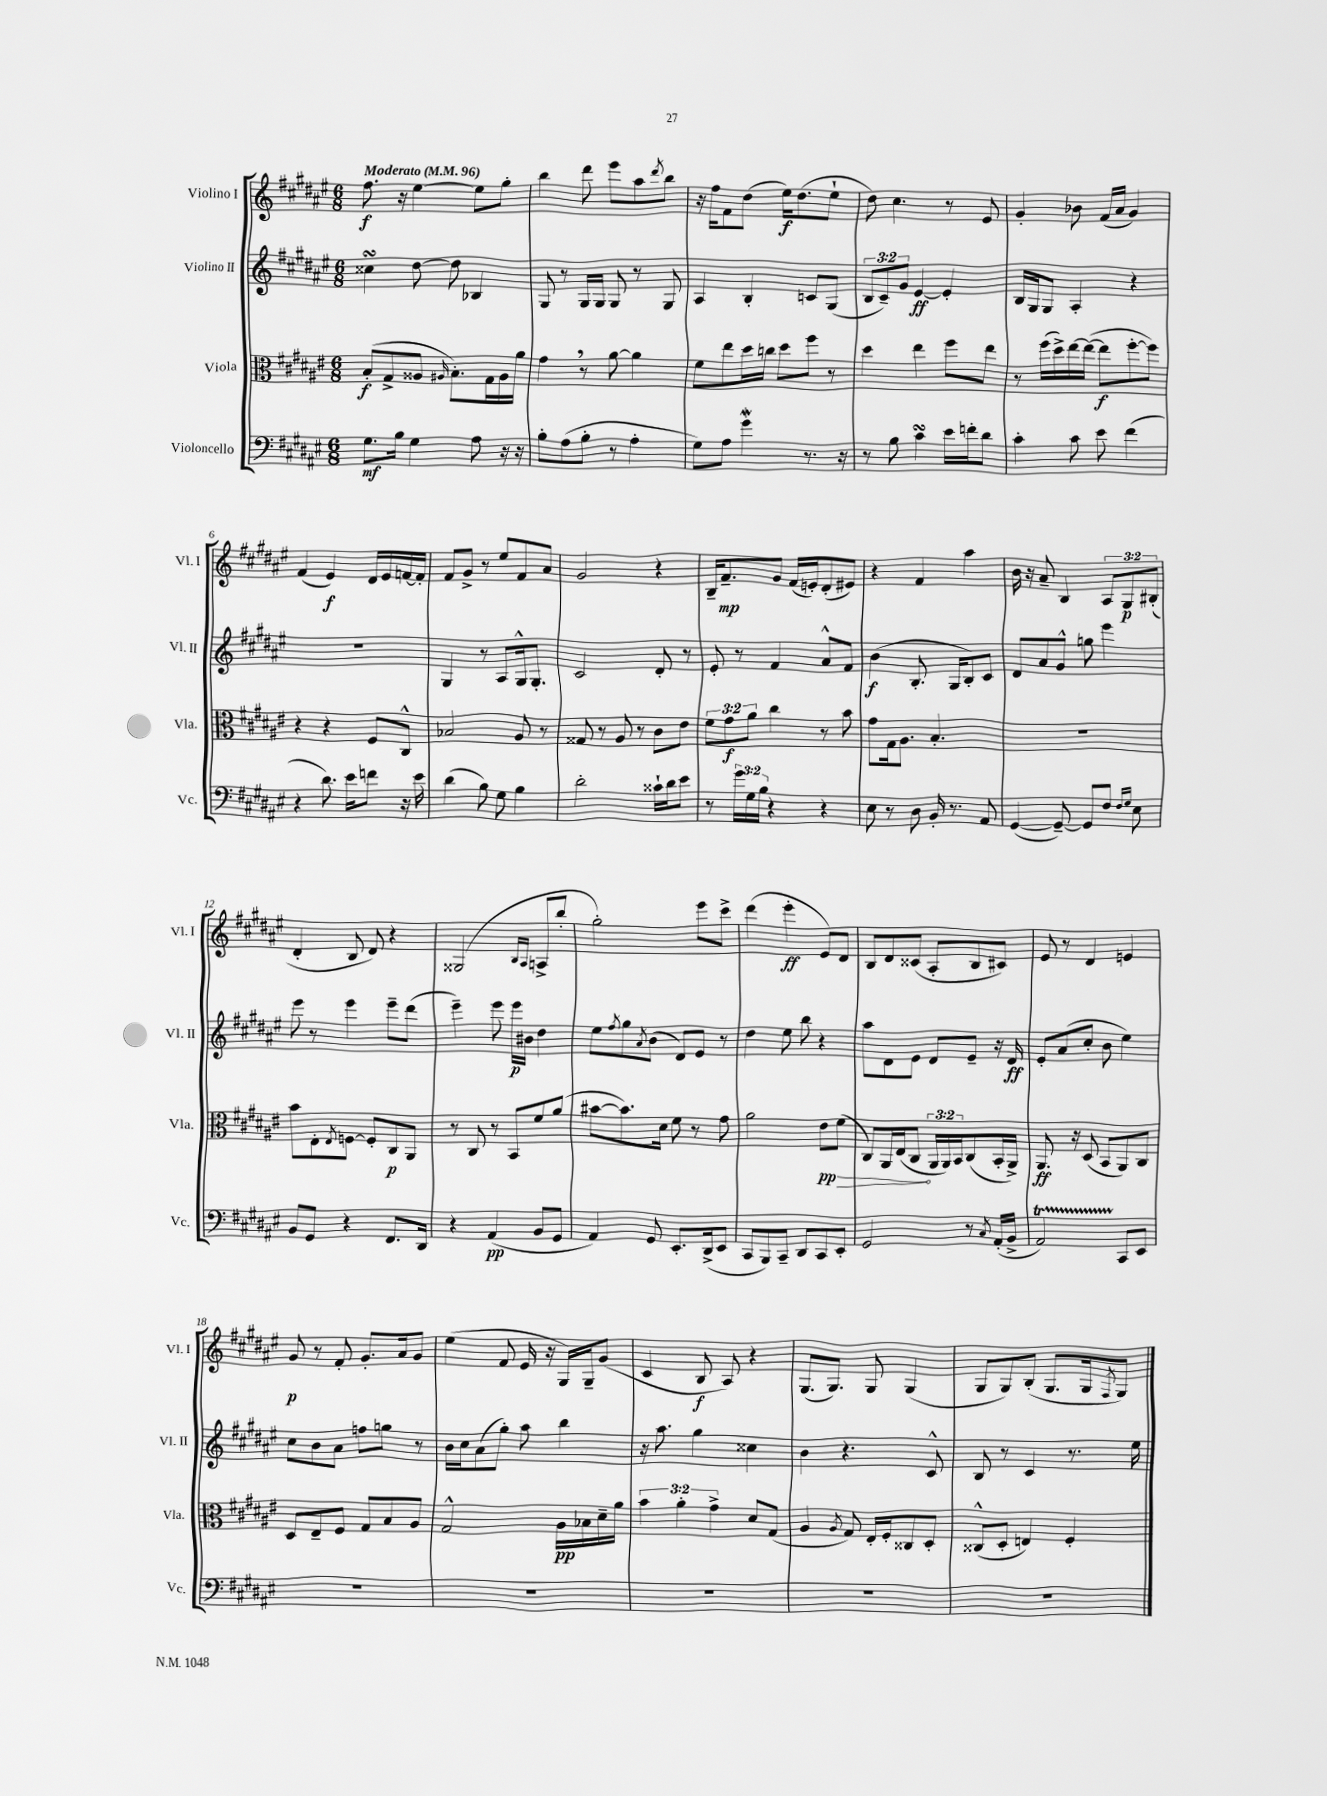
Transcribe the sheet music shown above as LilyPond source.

<<
\new StaffGroup <<
\new Staff = "s0" \with { instrumentName = "Violino I" shortInstrumentName = "Vl. I" } {
    \clef treble \key fis \major \numericTimeSignature \time 6/8 \override Staff.TupletNumber.text = #tuplet-number::calc-fraction-text \tempo "Moderato" 4 = 96
    fis''8.\f r16 eis''4~ eis''8 gis''8-. |
    b''4 dis'''8 eis'''8 ais''8 \acciaccatura { dis'''8 } b''8 |
    r16 fis''16 fis'8 dis''8( eis''16\f) dis''8.( eis''8-! |
    dis''8) cis''4. r8 eis'8 |
    gis'4-. bes'8 fis'16( ais'16 gis'4) |
    fis'4( eis'4\f) dis'16 eis'16 f'16~ f'16-. |
    fis'8 gis'8-> r8 eis''8 fis'8 ais'8 |
    gis'2 r4 |
    b16-- fis'8.--\mp gis'8 fis'16( e'16-.) dis'8-.( eis'8) |
    r4 fis'4 ais''4 |
    b'16 r16 ais'8-- b4 \tuplet 3/2 { ais8 gis8\p bis8-.( } |
    dis'4-. b8 dis'8) r4 |
    gisis2( \grace { b16 ais16 } a8-> b''8-. |
    gis''2-.) eis'''8 cis'''8-> |
    dis'''4( eis'''4-.\ff eis'8) dis'8 |
    b8 dis'8 cisis'8( ais8-. b8 cis'8) |
    eis'8 r8 dis'4 e'4 |
    gis'8\p r8 fis'8-. gis'8.-. ais'16 gis'8 |
    eis''4( fis'8 eis'16 r16 gis16) gis16-- gis'8( |
    cis'4 b8\f ais8) r4 |
    gis8.( gis8.) gis8 gis4( |
    gis8 gis8) b8-.( gis8. gis16 \acciaccatura { fis8 } gis8) \bar "|." |
}
\new Staff = "s1" \with { instrumentName = "Violino II" shortInstrumentName = "Vl. II" } {
    \clef treble \key fis \major \numericTimeSignature \time 6/8 \override Staff.TupletNumber.text = #tuplet-number::calc-fraction-text
    cisis''4\turn dis''8~ dis''8 bes4 |
    gis8 r8 gis16 gis16 gis8 r8 gis8 |
    ais4 b4-. c'8 gis8( |
    \tuplet 3/2 { b8 cis'8--) gis'8 } eis'4~\ff eis'4-. |
    b16 gis16 gis8 ais4-. r4 |
    r2. |
    gis4 r8 ais8 gis16-^ gis8.-. |
    cis'2 dis'8-. r8 |
    eis'8-. r8 fis'4 ais'8-^ fis'8 |
    b'4\f( b8.-. gis16 b8-.) cis'8 |
    dis'8 ais'8 gis'8-^ g''8 eis'''4 |
    eis'''8 r8 eis'''4 eis'''8-- dis'''8( |
    eis'''4--) eis'''8 eis'''16\p bis'16 dis''4 |
    eis''8 \acciaccatura { fis''8 } gis''8 \acciaccatura { ais'8 } b'8( dis'8) eis'8 r8 |
    dis''4 eis''8 b''8 r4 |
    ais''8 dis'8 eis'8 dis'8 eis'8-- r16 dis'16\ff |
    eis'8-. ais'8( cis''8-. b'8 eis''4) |
    cis''8 b'8 ais'8 f''8 g''8 r8 |
    b'16 cis''16 ais'8( gis''8-.) ais''8 b''4 |
    r16 ais''8. gis''4 cisis''4 |
    b'4 r4. cis'8-^ |
    b8 r8 cis'4 r8. eis''16 \bar "|." |
}
\new Staff = "s2" \with { instrumentName = "Viola" shortInstrumentName = "Vla." } {
    \clef alto \key fis \major \numericTimeSignature \time 6/8 \override Staff.TupletNumber.text = #tuplet-number::calc-fraction-text
    b8-.\f( gis8-> aisis8 \grace { ais16 } b8.-.) gis16 ais16 ais'16 |
    gis'4 \breathe r8 ais'8~ ais'4 |
    fis'8 eis''8 dis''16 c''16 dis''8 fis''8 r8 |
    dis''4 eis''4 fis''8 eis''8 |
    r8 fis''16( dis''16->) eis''16~ eis''16~( eis''8\f fis''8~-. fis''8) |
    r4 r4 fis8 cis8-^ |
    bes2 ais8 r8 |
    gisis8 r8 ais8 r8 cis'8 eis'8 |
    \tuplet 3/2 { fis'8 gis'8\f ais'8 } cis''4 r8 b'8 |
    gis'8 gis16 ais8. b4.-. |
    R2. |
    b'8 eis8-. \acciaccatura { eis8 } f8~ f8-. cis8\p ais,8 |
    r8 cis8 r8 b,8 fis'8 ais'8( |
    bis'8~ bis'8.) dis'16 fis'8 r8 gis'8 |
    ais'2 \once \override Hairpin.circled-tip = ##t eis'8\pp\> fis'8( |
    cis8) ais,16 eis16( cis8\! \tuplet 3/2 { ais,16 ais,16) b,16 } cis8( b,16-. ais,16->) |
    ais,8.\ff r16 dis8( b,8 ais,8) cis8 |
    dis8 eis8-- fis8 gis8 b8 ais8 |
    gis2-^ ais16\pp bes16 dis'16-- ais'16 |
    \tuplet 3/2 { b'4 ais'4-. gis'4-> } dis'8 gis8( |
    ais4 \acciaccatura { ais8 } gis8) eis16-. fis16-. cisis8 dis8-. |
    cisis8-^( dis8-. e4) fis4-. \bar "|." |
}
\new Staff = "s3" \with { instrumentName = "Violoncello" shortInstrumentName = "Vc." } {
    \clef bass \key fis \major \numericTimeSignature \time 6/8 \override Staff.TupletNumber.text = #tuplet-number::calc-fraction-text
    gis8.\mf b16 gis4 ais8 r16 r16 |
    b8-. ais8( b8-. r8 ais4-. |
    gis8) ais8 gis'4\mordent r8. r16 |
    r8 b8 cis'4\turn eis'16 f'16-. dis'8 |
    cis'4-. cis'8 eis'8 fis'4( |
    r4 dis'8.) eis'16 f'8 r16 eis'16 |
    dis'4( b8) gis8 b4 |
    dis'2-. cisis'16-! dis'16 eis'8 |
    r8 \tuplet 3/2 { gis'16 gis16 b16 } r4 r4 |
    eis8 r8 dis8 b,16-. r8. ais,8 |
    gis,4~( gis,8~--) gis,8 fis8 \grace { fis16 gis16 } eis8 |
    b,8 gis,8 r4 fis,8. dis,16 |
    r4 ais,4\pp( b,8 gis,8 |
    ais,4) gis,8 eis,8.-. dis,16->( eis,8 |
    cis,8 b,,8) cis,8-- dis,8 cis,8 eis,8-. |
    gis,2 r8 \acciaccatura { cis8 } ais,16-.( b,16-> |
    ais,2\startTrillSpan) cis,8\stopTrillSpan eis,8 |
    R2. |
    R2. |
    R2. |
    R2. |
    R2. \bar "|." |
}
>>
>>
